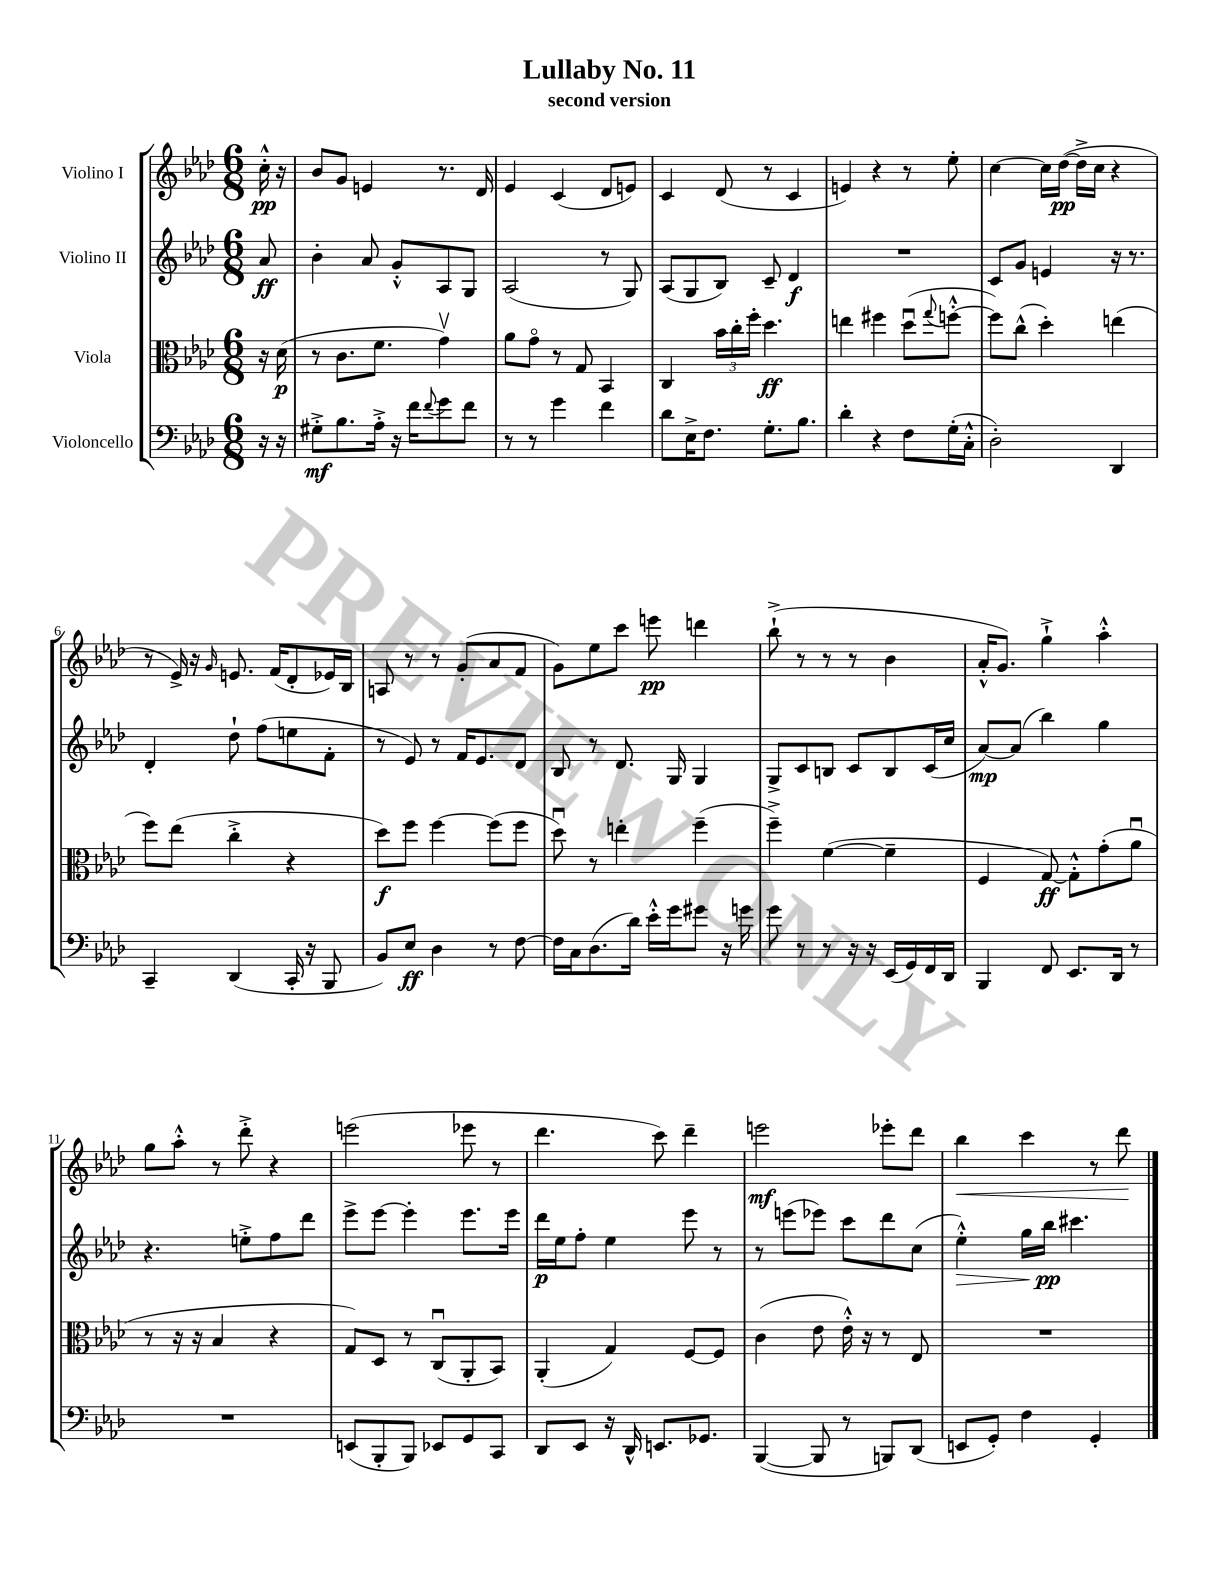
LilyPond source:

\header { title = "Lullaby No. 11" subtitle = "second version" }
<<
\new StaffGroup <<
\new Staff = "s0" \with { instrumentName = "Violino I" } {
    \clef treble \key aes \major \numericTimeSignature \time 6/8 \partial 8
    c''16-.-^\pp r16 |
    bes'8 g'8 e'4 r8. des'16 |
    ees'4 c'4( des'8 e'8) |
    c'4 des'8( r8 c'4 |
    e'4) r4 r8 ees''8-. |
    c''4~ c''16 des''16~\pp( des''16-> c''16 r4 |
    r8 ees'16->) r16 \grace { g'16 } e'8. f'16( des'8-. ees'16) bes16 |
    a8 r8 r8 g'8-.( aes'8 f'8 |
    g'8) ees''8 c'''8 e'''8\pp d'''4 |
    bes''8-!->( r8 r8 r8 bes'4 |
    aes'16-.-^ g'8.) g''4-!-> aes''4-.-^ |
    g''8 aes''8-.-^ r8 des'''8-.-> r4 |
    e'''2( ees'''8 r8 |
    des'''4. c'''8) des'''4-- |
    e'''2\mf ees'''8-. des'''8 |
    bes''4\< c'''4 r8 des'''8\! \bar "|." |
}
\new Staff = "s1" \with { instrumentName = "Violino II" } {
    \clef treble \key aes \major \numericTimeSignature \time 6/8 \partial 8
    aes'8\ff |
    bes'4-. aes'8 g'8-.-^ aes8 g8 |
    aes2( r8 g8) |
    aes8( g8 bes8) c'8-- des'4\f |
    R2. |
    c'8 g'8 e'4 r16 r8. |
    des'4-. des''8-! f''8( e''8 f'8-. |
    r8 ees'8) r8 f'16 ees'8. des'8 |
    bes8 r8 des'8. g16 g4 |
    g8-> c'8 b8 c'8 b8 c'16( c''16 |
    aes'8~\mp) aes'8( bes''4) g''4 |
    r4. e''8-.-> f''8 des'''8 |
    ees'''8-> ees'''8~ ees'''4-. ees'''8. ees'''16 |
    des'''16\p ees''16 f''8-. ees''4 ees'''8 r8 |
    r8 e'''8( ees'''8) c'''8 des'''8 c''8( |
    ees''4-.-^\>) g''16 bes''16\pp\! cis'''4. \bar "|." |
}
\new Staff = "s2" \with { instrumentName = "Viola" } {
    \clef alto \key aes \major \numericTimeSignature \time 6/8 \partial 8
    r16 des'16\p( |
    r8 c'8. f'8. g'4\upbow) |
    aes'8 g'8\flageolet r8 g8 bes,4 |
    c4 \tuplet 3/2 { bes'16 c''16-. f''16-. } des''4.\ff |
    e''4 fis''4 des''8\downbow( \appoggiatura { g''8 } f''8~-.-^ |
    f''8) c''8-^( des''4-.) e''4( |
    f''8) ees''8( c''4-.-> r4 |
    des''8\f) f''8 f''4~ f''8( f''8 |
    des''8\downbow) r8 e''4-. f''4--( |
    f''4--->) f'4~( f'4-- |
    f4 g8~\ff) g8-.-^ g'8-.( aes'8\downbow |
    r8 r16 r16 bes4 r4 |
    g8) des8 r8 c8\downbow( aes,8-. bes,8) |
    aes,4-.( g4) f8~ f8 |
    c'4( ees'8 ees'16-.-^) r16 r8 ees8 |
    R2. \bar "|." |
}
\new Staff = "s3" \with { instrumentName = "Violoncello" } {
    \clef bass \key aes \major \numericTimeSignature \time 6/8 \partial 8
    r16 r16 |
    gis8-.->\mf bes8. aes16-.-> r16 f'16 \appoggiatura { f'8 } g'8 f'8 |
    r8 r8 g'4 f'4 |
    des'8 ees16-> f8. g8.-. bes8. |
    des'4-. r4 f8 g16-.( c16-.-^ |
    des2-.) des,4 |
    c,4-- des,4( c,16-. r16 bes,,8 |
    bes,8) ees8\ff des4 r8 f8~ |
    f16 c16 des8.( des'16) ees'16-.-^ g'16 gis'8 r16 g'16 |
    g'8 r8 r8 r16 r16 ees,16( g,16) f,16 des,16 |
    bes,,4 f,8 ees,8. des,16 r8 |
    R2. |
    e,8( bes,,8-. bes,,8) ees,8 g,8 c,8 |
    des,8 ees,8 r16 des,16-^ e,8. ges,8. |
    bes,,4~( bes,,8 r8 b,,8) des,8( |
    e,8 g,8-.) f4 g,4-. \bar "|." |
}
>>
>>
